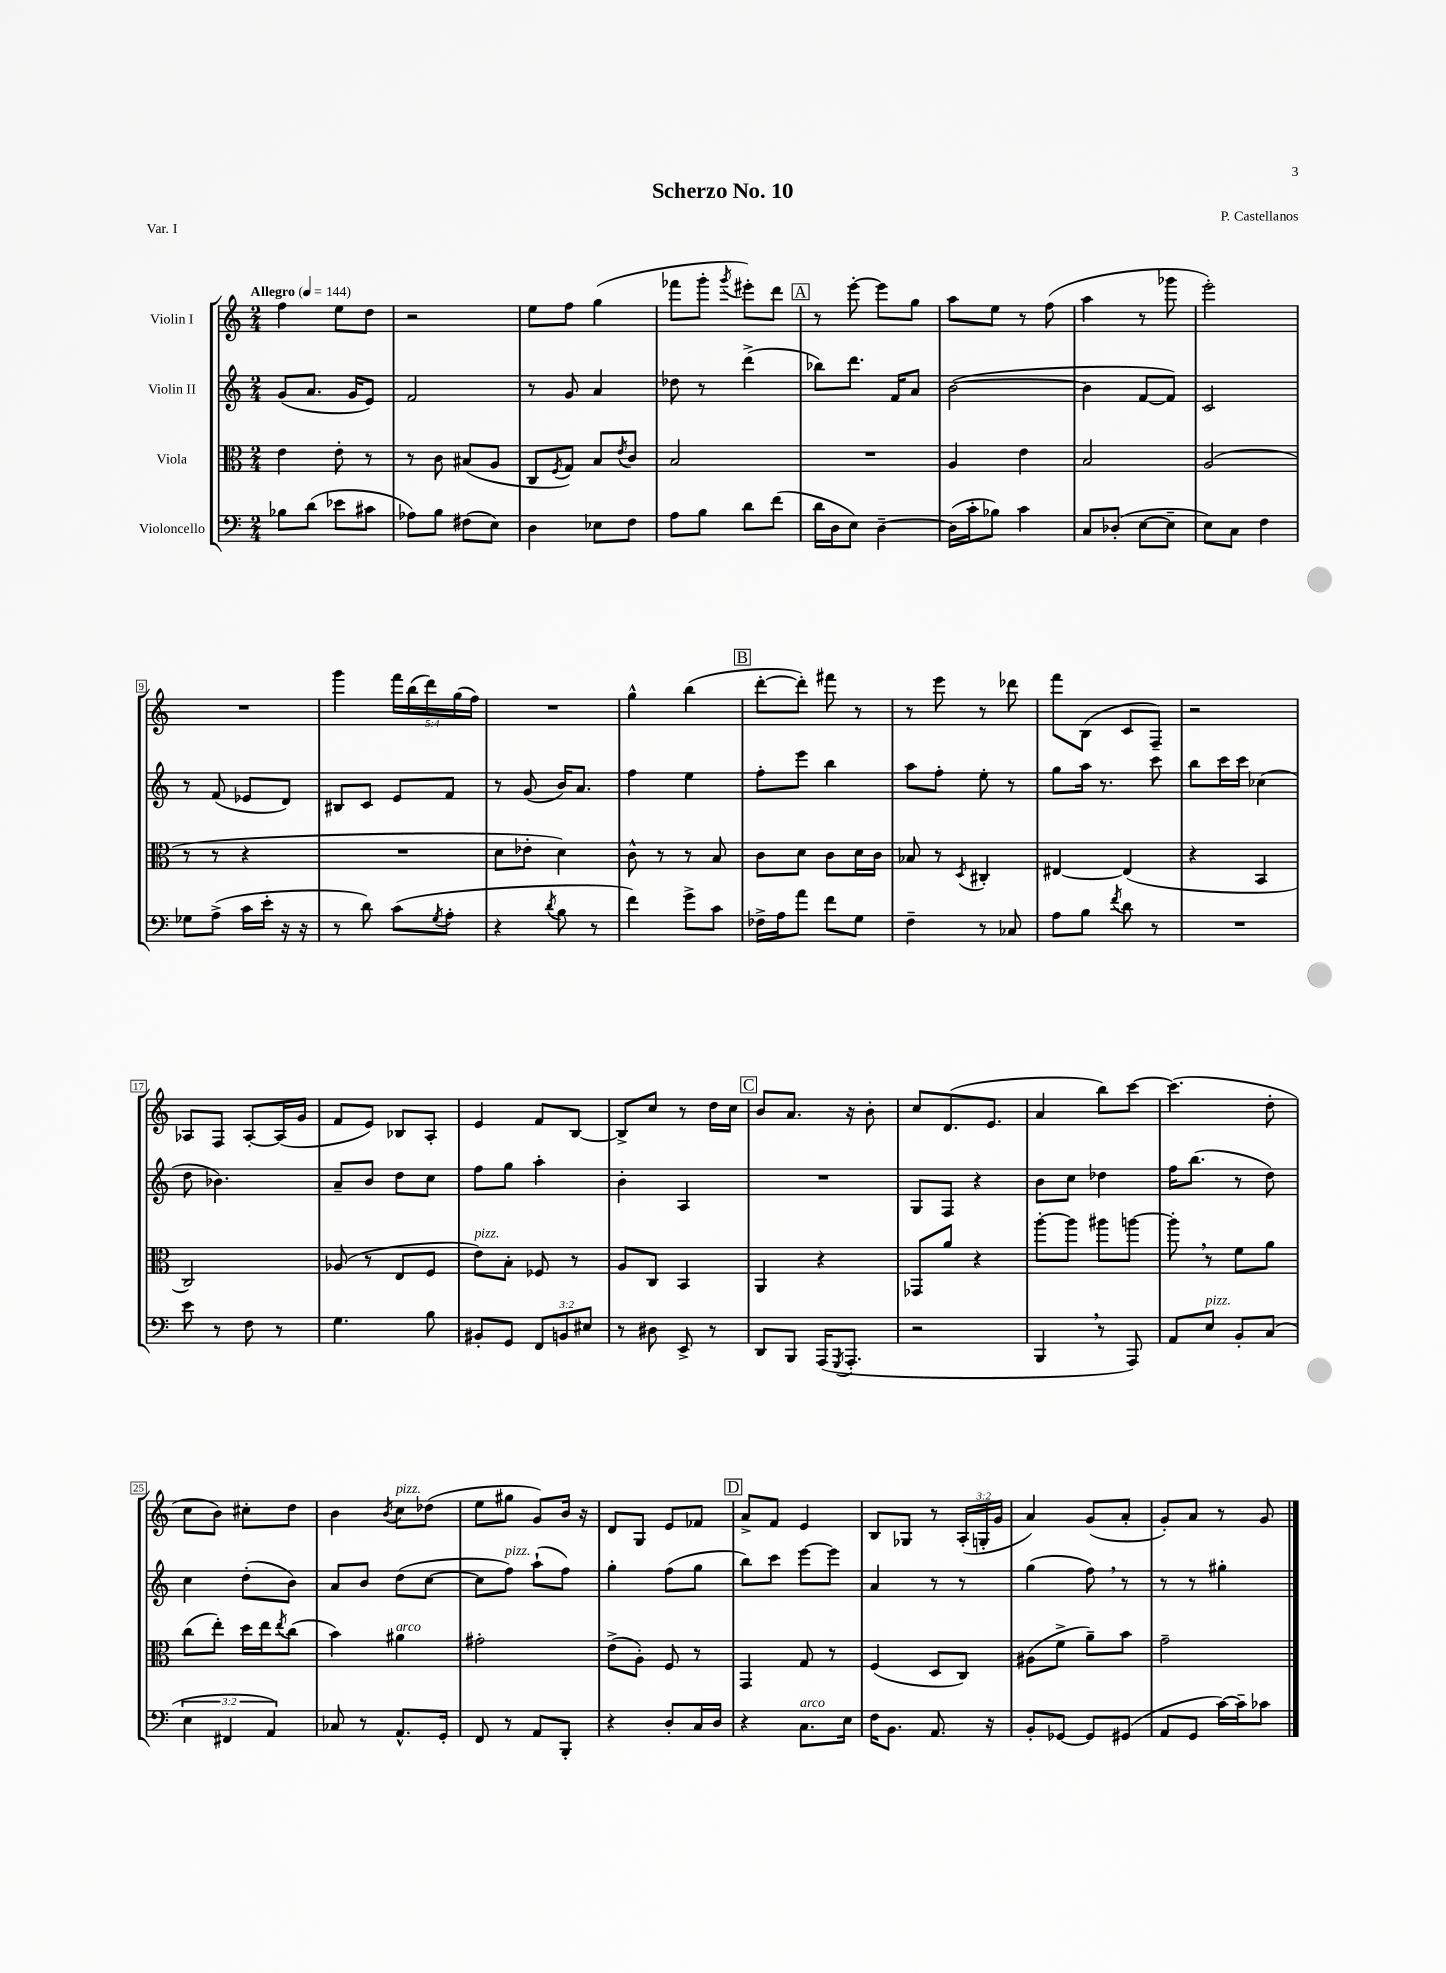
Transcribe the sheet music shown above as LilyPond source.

\header { title = "Scherzo No. 10" composer = "P. Castellanos" piece = "Var. I" }
<<
\new StaffGroup <<
\new Staff = "s0" \with { instrumentName = "Violin I" } {
    \clef treble \key c \major \numericTimeSignature \time 2/4 \override Staff.TupletNumber.text = #tuplet-number::calc-fraction-text \tempo "Allegro" 4 = 144
    f''4 e''8 d''8 |
    r2 |
    e''8 f''8 g''4( |
    fes'''8 g'''8-. \acciaccatura { g'''8 } eis'''8-.) d'''8 |
    \mark \markup { \box "A" } r8 e'''8~-. e'''8 g''8 |
    a''8 e''8 r8 f''8( |
    a''4 r8 ges'''8 |
    e'''2-.) |
    R2 |
    g'''4 \tuplet 5/4 { f'''16 b''16( d'''16) g''16( f''16) } |
    R2 |
    g''4-^ b''4( |
    \mark \markup { \box "B" } d'''8~-. d'''8-.) fis'''8 r8 |
    r8 e'''8 r8 des'''8 |
    f'''8 b8( c'8 f8--) |
    r2 |
    aes8 f8 aes8~-. aes16( g'16 |
    f'8 e'8) bes8 a8-. |
    e'4 f'8 b8~ |
    b8-> c''8 r8 d''16 c''16 |
    \mark \markup { \box "C" } b'8 a'8. r16 b'8-. |
    c''8 d'8.( e'8. |
    a'4 b''8) c'''8~ |
    c'''4.( d''8-. |
    c''8 b'8) cis''8-. d''8 |
    b'4 \acciaccatura { b'8 } c''8^\markup { \italic "pizz." } des''8( |
    e''8 gis''8 g'8) b'16 r16 |
    d'8 g8 e'8 fes'8 |
    \mark \markup { \box "D" } a'8-> f'8 e'4 |
    b8 ges8 r8 \tuplet 3/2 { a16-.( g16-. g'16 } |
    a'4) g'8( a'8-. |
    g'8-.) a'8 r8 g'8 \bar "|." |
}
\new Staff = "s1" \with { instrumentName = "Violin II" } {
    \clef treble \key c \major \numericTimeSignature \time 2/4
    g'8( a'8. g'16 e'8) |
    f'2 |
    r8 g'8 a'4 |
    des''8 r8 d'''4->( |
    \mark \markup { \box "A" } bes''8) d'''8. f'16 a'8 |
    b'2~( |
    b'4 f'8~ f'8) |
    c'2 |
    r8 f'8( ees'8 d'8) |
    bis8 c'8 e'8 f'8 |
    r8 g'8( b'16) a'8. |
    f''4 e''4 |
    \mark \markup { \box "B" } f''8-. e'''8 b''4 |
    a''8 f''8-. e''8-. r8 |
    g''8 a''16 r8. c'''8 |
    b''8 c'''16 c'''16 ces''4( |
    d''8 bes'4.) |
    a'8-- b'8 d''8 c''8 |
    f''8 g''8 a''4-. |
    b'4-. a4 |
    \mark \markup { \box "C" } R2 |
    g8 f8 r4 |
    b'8 c''8 des''4 |
    f''16 b''8.( r8 d''8) |
    c''4 d''8-.( b'8) |
    a'8 b'8 d''8( c''8~ |
    c''8 f''8^\markup { \italic "pizz." }) a''8-!( f''8) |
    g''4-. f''8( g''8 |
    \mark \markup { \box "D" } b''8) c'''8 e'''8~ e'''8 |
    a'4 r8 r8 |
    g''4( f''8) \breathe r8 |
    r8 r8 gis''4-. \bar "|." |
}
\new Staff = "s2" \with { instrumentName = "Viola" } {
    \clef alto \key c \major \numericTimeSignature \time 2/4
    e'4 e'8-. r8 |
    r8 c'8 bis8( a8 |
    c8 \acciaccatura { f8 } g8) b8 \acciaccatura { e'8 } c'8 |
    b2 |
    \mark \markup { \box "A" } R2 |
    a4 e'4 |
    b2 |
    a2( |
    r8 r8 r4 |
    R2 |
    d'8 ees'8-. d'4) |
    c'8-^ r8 r8 b8 |
    \mark \markup { \box "B" } c'8 d'8 c'8 d'16 c'16 |
    bes8 r8 \acciaccatura { d8 } cis4-. |
    eis4~ eis4( |
    r4 b,4 |
    c2) |
    aes8( r8 e8 f8 |
    e'8^\markup { \italic "pizz." }) b8-. fes8 r8 |
    a8 c8 b,4 |
    \mark \markup { \box "C" } a,4 r4 |
    ges,8 a'8 r4 |
    a''8~-. a''8 ais''8 a''8~ |
    a''8-. \breathe r8 f'8 a'8 |
    c''8( e''8-.) d''16 e''16 \acciaccatura { e''8 } c''8( |
    b'4) ais'4^\markup { \italic "arco" } |
    gis'2-. |
    e'8->( a8-.) f8 r8 |
    \mark \markup { \box "D" } g,4 g8 r8 |
    f4( d8 c8) |
    ais8( f'8-> a'8--) b'8 |
    g'2-- \bar "|." |
}
\new Staff = "s3" \with { instrumentName = "Violoncello" } {
    \clef bass \key c \major \numericTimeSignature \time 2/4 \override Staff.TupletNumber.text = #tuplet-number::calc-fraction-text
    bes8 d'8( ees'8 cis'8 |
    aes8) b8 fis8( e8) |
    d4 ees8 f8 |
    a8 b8 d'8 f'8( |
    \mark \markup { \box "A" } d'16 d16 e8) d4~-- |
    d16( c'16-. bes8) c'4 |
    c8 des8-.( e8~ e8-- |
    e8) c8 f4 |
    ges8 a8->( c'16 e'16-. r16 r16 |
    r8 d'8) c'8( \acciaccatura { g8 } a8-. |
    r4 \acciaccatura { d'8 } b8 r8 |
    f'4) g'8-> c'8 |
    \mark \markup { \box "B" } fes16-> a16 a'8 f'8 g8 |
    f4-- r8 ces8 |
    a8 b8 \acciaccatura { f'8 } d'8 r8 |
    R2 |
    e'8 r8 f8 r8 |
    g4. b8 |
    bis,8-. g,8 \tuplet 3/2 { f,8 b,8 eis8 } |
    r8 dis8 e,8-> r8 |
    \mark \markup { \box "C" } d,8 b,,8 a,,16( \acciaccatura { g,,8 } a,,8.-. |
    r2 |
    b,,4 \breathe r8 a,,8) |
    a,8 e8^\markup { \italic "pizz." } b,8-. c8( |
    \tuplet 3/2 { e4 fis,4 a,4) } |
    ces8 r8 a,8.-^ g,16-. |
    f,8 r8 a,8 b,,8-. |
    r4 d8-. c16 d16 |
    \mark \markup { \box "D" } r4 c8.^\markup { \italic "arco" } e16 |
    f16 b,8. a,8. r16 |
    b,8-. ges,8~ ges,8 gis,8( |
    a,8 g,8 c'16~) c'16-- ces'8 \bar "|." |
}
>>
>>
\layout { \context { \Score \override BarNumber.stencil = #(make-stencil-boxer 0.1 0.3 ly:text-interface::print) } }
